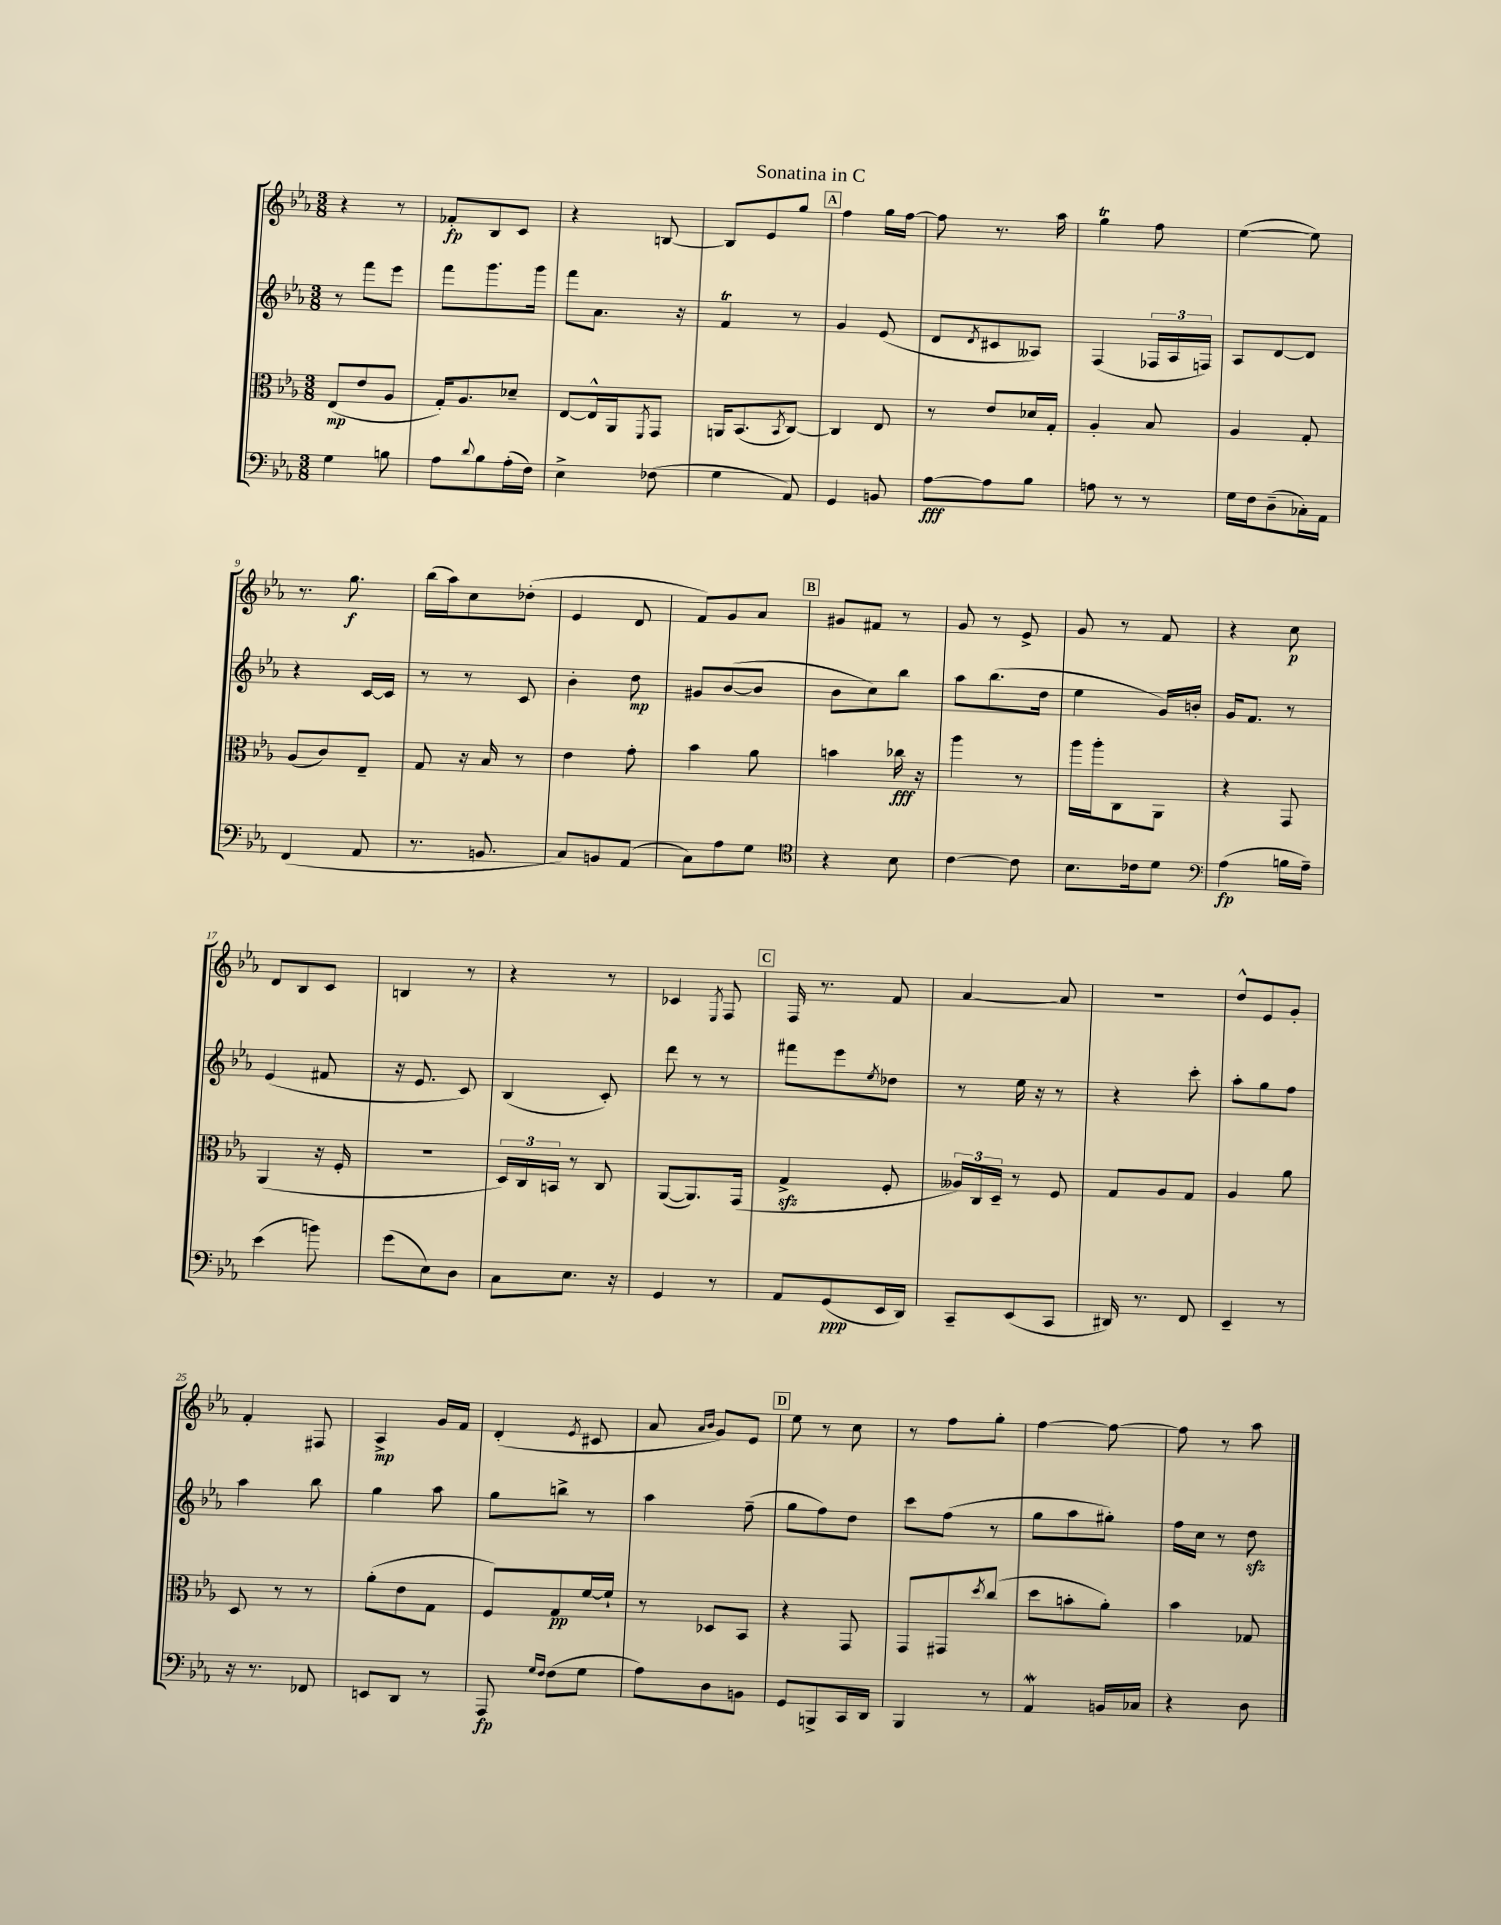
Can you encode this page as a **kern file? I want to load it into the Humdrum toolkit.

**kern	**dynam	**kern	**dynam	**kern	**dynam	**kern	**dynam
*part4	*part4	*part3	*part3	*part2	*part2	*part1	*part1
*staff4	*staff4	*staff3	*staff3	*staff2	*staff2	*staff1	*staff1
*clefF4	*	*clefC3	*	*clefG2	*	*clefG2	*
*k[b-e-a-]	*	*k[b-e-a-]	*	*k[b-e-a-]	*	*k[b-e-a-]	*
*M3/8	*	*M3/8	*	*M3/8	*	*M3/8	*
=1	=1	=1	=1	=1	=1	=1	=1
4G\	.	(8E-/L	mp	8r	.	4r	.
.	.	8e-/	.	8fff\L	.	.	.
8Bn\	.	8A-/J	.	8eee-\J	.	8r	.
=2	=2	=2	=2	=2	=2	=2	=2
8A-\L	.	16G'/KL)	.	8fff\L	.	8f-X'/L	fp
.	.	8.A-/	.	.	.	.	.
8qqd/	.	.	.	.	.	.	.
8B-\	.	.	.	8.ggg\	.	8B-/	.
(16A-'\L	.	8d-X~/J	.	.	.	8c/J	.
16F\JJ)	.	.	.	16ggg\Jk	.	.	.
=3	=3	=3	=3	=3	=3	=3	=3
4E-^\	.	[8E-/L	.	8fff\L	.	4r	.
.	.	16E-^^/L]	.	8.a-\J	.	.	.
.	.	16AA-/J	.	.	.	.	.
.	.	8qFF/	.	.	.	.	.
(8F-X\	.	8GG/J	.	.	.	[8Bn/	.
.	.	.	.	16r	.	.	.
=4	=4	=4	=4	=4	=4	=4	=4
4G\	.	16AAn/KL	.	4fT/	.	8B/L]	.
.	.	(8.BB-/	.	.	.	.	.
.	.	.	.	.	.	8e-/	.
.	.	8qBB-/	.	.	.	.	.
8AA-/)	.	[8C/J)	.	8r	.	8gg/J	.
!!LO:REH:place=s1:t=A
=5	=5	=5	=5	=5	=5	=5	=5
4GG/	.	4C/]	.	4g/	.	4ff\	.
8BBn/	.	8E-/	.	(8e-/	.	16gg\LL	.
.	.	.	.	.	.	[16ff\JJ	.
=6	=6	=6	=6	=6	=6	=6	=6
[8A-\L	fff	8r	.	8d/L	.	8ff\]	.
.	.	.	.	8qd/	.	.	.
8A-\]	.	8e-/L	.	8c#X/	.	8.r	.
8B-\J	.	16d-X/L	.	8A--X/J)	.	.	.
.	.	16G'/JJ	.	.	.	16aa-\	.
=7	=7	=7	=7	=7	=7	=7	=7
8An\	.	4A-'/	.	(4F/	.	4ggt\	.
8r	.	.	.	.	.	.	.
8r	.	8B-/	.	24F-X/LL	.	8ff\	.
.	.	.	.	24A-/	.	.	.
.	.	.	.	24Fn/JJ)	.	.	.
=8	=8	=8	=8	=8	=8	=8	=8
16G\LL	.	4A-/	.	8A-/L	.	([4ee-\	.
16F\J	.	.	.	.	.	.	.
(8D~\	.	.	.	[8d/	.	.	.
16C-X'\L)	.	8G'/	.	8d/J]	.	8ee-\])	.
16AA-\JJ	.	.	.	.	.	.	.
!!LO:LB:g=z
=9	=9	=9	=9	=9	=9	=9	=9
(4FF/	.	(8A-/L	.	4r	.	8.r	.
.	.	8c/)	.	.	.	.	.
.	.	.	.	.	.	8.gg\	f
8AA-/	.	8E-~/J	.	[16c/LL	.	.	.
.	.	.	.	16c/JJ]	.	.	.
=10	=10	=10	=10	=10	=10	=10	=10
8.r	.	8G/	.	8r	.	(16bb-\LL	.
.	.	.	.	.	.	16aa-\J)	.
.	.	16r	.	8r	.	8cc\	.
8.BBn/	.	16B-/	.	.	.	.	.
.	.	8r	.	8c/	.	(8dd-X'\J	.
=11	=11	=11	=11	=11	=11	=11	=11
8C/L)	.	4e-\	.	4b-'\	.	4e-/	.
8BBn/	.	.	.	.	.	.	.
(8AA-/J	.	8g'\	.	8dd\	mp	8d/	.
=12	=12	=12	=12	=12	=12	=12	=12
8C\L)	.	4b-\	.	8g#X/L	.	8f/L)	.
8A-\	.	.	.	([8b-/	.	8g/	.
8G\J	.	8a-\	.	8b-/J]	.	8a-/J	.
!!LO:REH:place=s1:t=B
=13	=13	=13	=13	=13	=13	=13	=13
*clefC4	*	*	*	*	*	*	*
4r	.	4bn\	.	8b-\L	.	8g#X/L	.
.	.	.	.	8cc\)	.	8f#X/J	.
8B-\	.	16cc-X\	fff	8bb-\J	.	8r	.
.	.	16r	.	.	.	.	.
=14	=14	=14	=14	=14	=14	=14	=14
[4c\	.	4aa-\	.	8aa-\L	.	8g/	.
.	.	.	.	(8.bb-\	.	8r	.
8c\]	.	8r	.	.	.	8e-^/	.
.	.	.	.	16dd\Jk	.	.	.
=15	=15	=15	=15	=15	=15	=15	=15
8.B-\L	.	16aa-\LL	.	4ee-\	.	8g/	.
.	.	16aa-'\J	.	.	.	.	.
.	.	8C\	.	.	.	8r	.
16c-X\k	.	.	.	.	.	.	.
8d\J	.	8AA-\J	.	16g/LL)	.	8f/	.
.	.	.	.	16bn'/JJ	.	.	.
=16	=16	=16	=16	=16	=16	=16	=16
*clefF4	*	*	*	*	*	*	*
(4A-\	fp	4r	.	16g/KL	.	4r	.
.	.	.	.	8.f/J	.	.	.
16Bn\LL	.	8GG/	.	8r	.	8cc\	p
16A-~\JJ)	.	.	.	.	.	.	.
!!LO:LB:g=z
=17	=17	=17	=17	=17	=17	=17	=17
(4e-\	.	(4AA-/	.	(4e-/	.	8d/L	.
.	.	.	.	.	.	8B-/	.
8bn\)	.	16r	.	8f#X/	.	8c/J	.
.	.	16F'/	.	.	.	.	.
=18	=18	=18	=18	=18	=18	=18	=18
(8g\L	.	4.r	.	16r	.	4Bn/	.
.	.	.	.	8.e-/	.	.	.
8E-\)	.	.	.	.	.	.	.
8D\J	.	.	.	8c/)	.	8r	.
=19	=19	=19	=19	=19	=19	=19	=19
8C\L	.	24D/LL)	.	(4B-/	.	4r	.
.	.	24C/	.	.	.	.	.
.	.	24BBn/JJ	.	.	.	.	.
8.E-\J	.	8r	.	.	.	.	.
.	.	8C/	.	8c'/)	.	8r	.
16r	.	.	.	.	.	.	.
=20	=20	=20	=20	=20	=20	=20	=20
4GG/	.	([8AA-/L	.	8ddd\	.	4c-X/	.
.	.	8.AA-/])	.	8r	.	.	.
.	.	.	.	.	.	8qE-/	.
8r	.	.	.	8r	.	8F/	.
.	.	(16GG/Jk	.	.	.	.	.
!!LO:REH:place=s1:t=C
=21	=21	=21	=21	=21	=21	=21	=21
8AA-/L	.	4Gzz^/	.	8fff#X\L	.	16F/	.
.	.	.	.	.	.	8.r	.
(8GG/	ppp	.	.	8eee-\	.	.	.
.	.	.	.	8qee-/	.	.	.
16EE-/L	.	8F'/	.	8dd-X\J	.	8f/	.
16DD/JJ)	.	.	.	.	.	.	.
=22	=22	=22	=22	=22	=22	=22	=22
8CC~/L	.	24A--X/LL)	.	8r	.	[4a-/	.
.	.	24C/	.	.	.	.	.
.	.	24D~/JJ	.	.	.	.	.
(8EE-/	.	8r	.	16ee-\	.	.	.
.	.	.	.	16r	.	.	.
8CC/J	.	8F/	.	8r	.	8a-/]	.
=23	=23	=23	=23	=23	=23	=23	=23
16DD#X/)	.	8G/L	.	4r	.	4.r	.
8.r	.	.	.	.	.	.	.
.	.	8A-/	.	.	.	.	.
8FF/	.	8G/J	.	8ccc'\	.	.	.
=24	=24	=24	=24	=24	=24	=24	=24
4EE-~/	.	4A-/	.	8aa-'\L	.	8dd^^/L	.
.	.	.	.	8gg\	.	8e-/	.
8r	.	8a-\	.	8ff\J	.	8g'/J	.
!!LO:LB:g=z
=25	=25	=25	=25	=25	=25	=25	=25
16r	.	8D/	.	4aa-\	.	4f'/	.
8.r	.	.	.	.	.	.	.
.	.	8r	.	.	.	.	.
8FF-X/	.	8r	.	8bb-\	.	8F#X/	.
=26	=26	=26	=26	=26	=26	=26	=26
8EEn/L	.	(8a-'\L	.	4gg\	.	4A-^/	mp
8DD/J	.	8e-\	.	.	.	.	.
8r	.	8G\J	.	8aa-\	.	16g/LL	.
.	.	.	.	.	.	16f/JJ	.
=27	=27	=27	=27	=27	=27	=27	=27
8AAA-/	fp	8F/L)	.	8gg\L	.	(4d'/	.
16qqG/LL	.	.	.	.	.	.	.
16qqF/JJ	.	.	.	.	.	.	.
(8F\L	.	8G/	pp	8bbn^\J	.	.	.
.	.	.	.	.	.	8qe-/	.
8G\J	.	[16f/L	.	8r	.	8c#X/	.
.	.	16f`/JJ]	.	.	.	.	.
=28	=28	=28	=28	=28	=28	=28	=28
8A-\L)	.	8r	.	4aa-\	.	8a-/	.
.	.	.	.	.	.	16qqa-/LL	.
.	.	.	.	.	.	16qqb-/JJ	.
8D\	.	8D-X/L	.	.	.	8g/L)	.
8BBn\J	.	8BB-/J	.	(8ff~\	.	8e-/J	.
!!LO:REH:place=s1:t=D
=29	=29	=29	=29	=29	=29	=29	=29
8GG/L	.	4r	.	8gg\L	.	8ee-\	.
8BBBn^/	.	.	.	8ff\)	.	8r	.
16CC/L	.	8GG/	.	8dd\J	.	8cc\	.
16DD/JJ	.	.	.	.	.	.	.
=30	=30	=30	=30	=30	=30	=30	=30
4BBB-/	.	8GG/L	.	8ccc\L	.	8r	.
.	.	8GG#X/	.	(8ff\J	.	8ff\L	.
.	.	8qdd/	.	.	.	.	.
8r	.	(8cc/J	.	8r	.	8gg'\J	.
=31	=31	=31	=31	=31	=31	=31	=31
4AA-w/	.	8dd\L	.	8gg\L	.	[4ff\	.
.	.	8bn'\	.	8aa-\	.	.	.
16BBn/LL	.	8a-'\J)	.	8gg#X'\J)	.	8ff\_	.
16C-X/JJ	.	.	.	.	.	.	.
=32	=32	=32	=32	=32	=32	=32	=32
4r	.	4b-\	.	16ff\LL	.	8ff\]	.
.	.	.	.	16cc\JJ	.	.	.
.	.	.	.	8r	.	8r	.
8D\	.	8G-X/	.	8ddzz\	.	8aa-\	.
==	==	==	==	==	==	==	==
*-	*-	*-	*-	*-	*-	*-	*-
